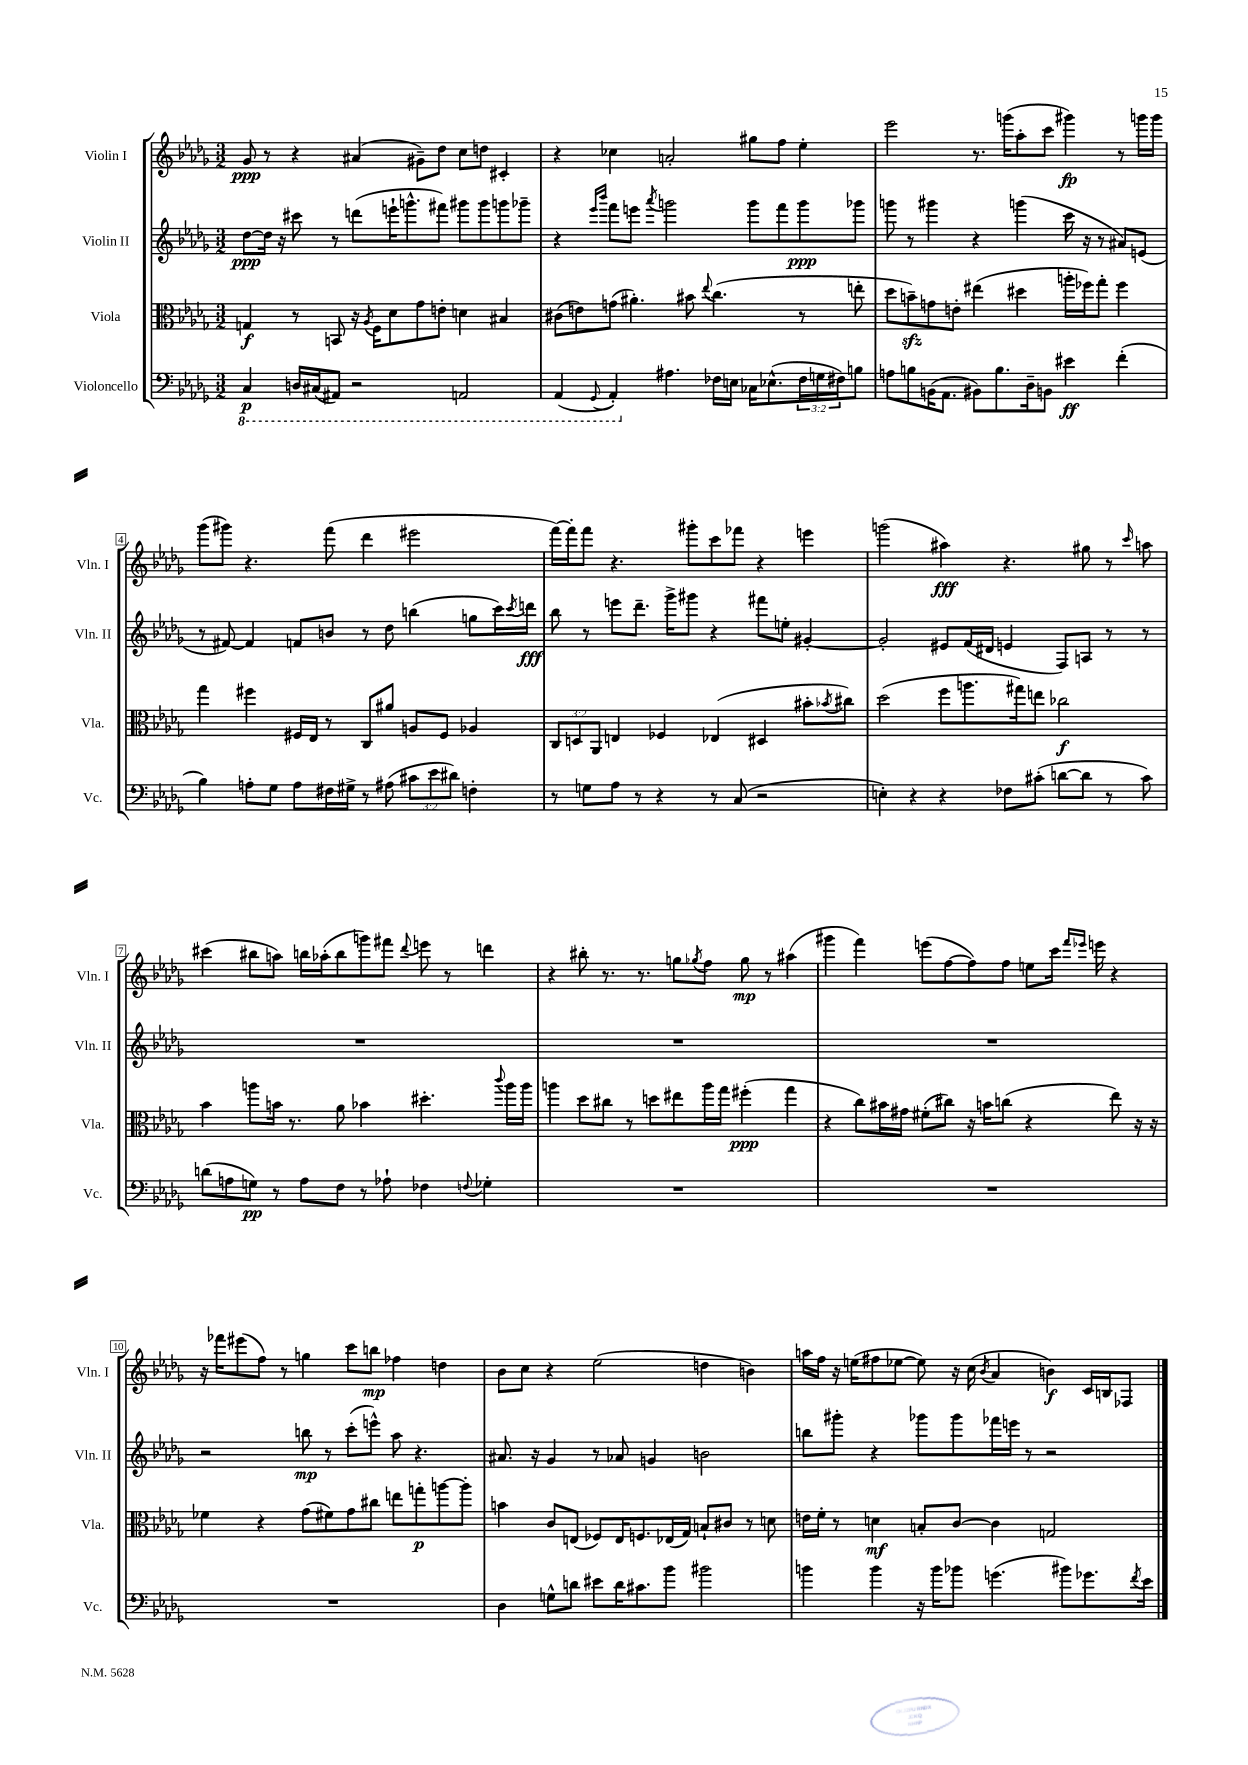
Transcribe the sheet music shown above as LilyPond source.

<<
\new StaffGroup <<
\new Staff = "s0" \with { instrumentName = "Violin I" shortInstrumentName = "Vln. I" } {
    \clef treble \key des \major \numericTimeSignature \time 3/2
    ges'8\ppp r8 r4 ais'4( gis'8--) des''8 c''8 d''8 cis'4-. |
    r4 ces''4 a'2-. gis''8 f''8 ees''4-. |
    ees'''2 r8. g'''16( aes''8-. c'''8 gis'''4\fp) r8 g'''16 g'''16 |
    ges'''8( gis'''8) r4. f'''8( des'''4 eis'''2 |
    f'''16~) f'''16-. f'''8 r4. gis'''8-. c'''8 fes'''8 r4 e'''4 |
    g'''2( ais''4\fff) r4. gis''8 r8 \grace { c'''16 } a''8 |
    cis'''4( bis''8 a''8) b''16 aes''16-.( b''8 g'''8) fis'''8 \appoggiatura { des'''8 } e'''8 r8 d'''4 |
    r4 bis''8-. r8. r8. g''8 \acciaccatura { ges''8 } f''8 ges''8\mp r8 ais''4( |
    gis'''4 f'''4) e'''8( f''8~ f''8) f''8 e''8 c'''16 \grace { f'''16 ees'''16 } e'''16 r4 |
    r16 fes'''16 eis'''8( f''8) r8 g''4 c'''8 b''8\mp fes''4 d''4 |
    bes'8 c''8 r4 ees''2( d''4 b'4) |
    a''16 f''16 r16 e''16( fis''8 ees''8~ ees''8) r16 c''16( \acciaccatura { bes'8 } aes'4 b'4\f) c'16 b16 fes8 \bar "|." |
}
\new Staff = "s1" \with { instrumentName = "Violin II" shortInstrumentName = "Vln. II" } {
    \clef treble \key des \major \numericTimeSignature \time 3/2
    des''8~\ppp des''16 r16 cis'''8 r8 d'''8( e'''16-! g'''8.-^ fis'''8) gis'''8 gis'''8 g'''8 ges'''8-- |
    r4 \grace { ees'''16 bes'''16 } f'''8 e'''8 \acciaccatura { aes'''8 } g'''2 g'''8 f'''8 g'''8\ppp ges'''8 |
    g'''8 r8 gis'''4 r4 g'''4( c'''16 r16 r8 ais'8) e'8( |
    r8 fis'8~) fis'4 f'8 b'8 r8 des''8 b''4( g''8 c'''16) \acciaccatura { c'''8 } d'''16\fff |
    bes''8 r8 e'''8 des'''8.-- ges'''16-> gis'''8 r4 fis'''8 e''8-. gis'4~-. |
    gis'2-. eis'8 f'16( dis'16 e'4 f8) a8 r8 r8 |
    R1. |
    R1. |
    R1. |
    r2 b''8\mp r8 c'''8-.( e'''8-^) aes''8 r4. |
    ais'8. r16 ges'4 r8 aes'8 g'4 b'2 |
    b''8 gis'''8-. r4 ges'''8 ges'''8 fes'''16 e'''16 r8 r2 \bar "|." |
}
\new Staff = "s2" \with { instrumentName = "Viola" shortInstrumentName = "Vla." } {
    \clef alto \key des \major \numericTimeSignature \time 3/2 \override Staff.TupletNumber.text = #tuplet-number::calc-fraction-text
    g4\f r8 b,8 r16 \acciaccatura { aes8 } f16 des'8 ges'8 e'8-. d'4 bis4 |
    cis'8( e'8) g'8( ais'4.-.) bis'8 \appoggiatura { ees''8 } c''4.( r8 e''8-. |
    des''8 b'8--\sfz) g'8 e'8-. eis''4( dis''4 a''16-. fes''16) ges''8-. fes''4 |
    ges''4 fis''4 fis16 ees16 r8 c8 ais'8 a8 fis8 aes4 |
    \tuplet 3/2 { c8 d8 aes,8 } e4 fes4 ees4( dis4 bis'8-. \acciaccatura { bes'8 } cis''8) |
    des''2( f''8 a''8. gis''16) e''8 ces''2\f |
    bes'4 a''8 b'16 r8. aes'8 bes'4 dis''4.-. \appoggiatura { c'''8 } a''16 a''16 |
    a''4 des''8 cis''8 r8 d''8 eis''8 a''16 ges''16 fis''4-.\ppp( ges''4 |
    r4 c''8) bis'16 gis'16 fis'8-.( cis''8) r16 b'16 c''8( r4 ees''8) r16 r16 |
    fes'4 r4 ges'8( fis'8) ges'8 cis''8 e''8 g''8-.\p a''8~ a''8-. |
    b'4 c'8 e8( fes8) e16 f8. ees16( ges16) b8-! cis'8 r8 d'8 |
    e'16 f'16-. r8 d'4\mf b8-. c'8~ c'4 g2 \bar "|." |
}
\new Staff = "s3" \with { instrumentName = "Violoncello" shortInstrumentName = "Vc." } {
    \clef bass \key des \major \numericTimeSignature \time 3/2 \override Staff.TupletNumber.text = #tuplet-number::calc-fraction-text
    \ottava #-1 c,4\p d,16 cis,16( ais,,8) r2 a,,2 |
    aes,,4( \appoggiatura { ges,,8 } aes,,4-.) \ottava #0 ais4. fes16 e16 ces16 ees8.-^( \tuplet 3/2 { fes16 g16 fis16) } b8 |
    a8 b8 b,16( aes,8. bis,8) b8. des16-- b,8 eis'4\ff f'4-.( |
    bes4) a8-. ges8 a8 fis16 gis16-> r8 ais8( \tuplet 3/2 { cis'8 ees'8 dis'8) } f4-. |
    r8 g8 aes8 r8 r4 r8 c8( r2 |
    e4-.) r4 r4 fes8 cis'8-.( d'8~ d'8 r8 cis'8) |
    d'8( a8 g8\pp) r8 a8 f8 r8 aes8-! fes4 \appoggiatura { f8 } ges4-. |
    R1. |
    R1. |
    R1. |
    des4 g8-^ d'8 eis'8 d'16 cis'8. bes'8 bis'2 |
    b'4 b'4 r16 b'16 bes'8 g'4.( bis'8) ges'8. \acciaccatura { f'8 } ees'16 \bar "|." |
}
>>
>>
\layout { \context { \Score \override BarNumber.stencil = #(make-stencil-boxer 0.1 0.3 ly:text-interface::print) } }
